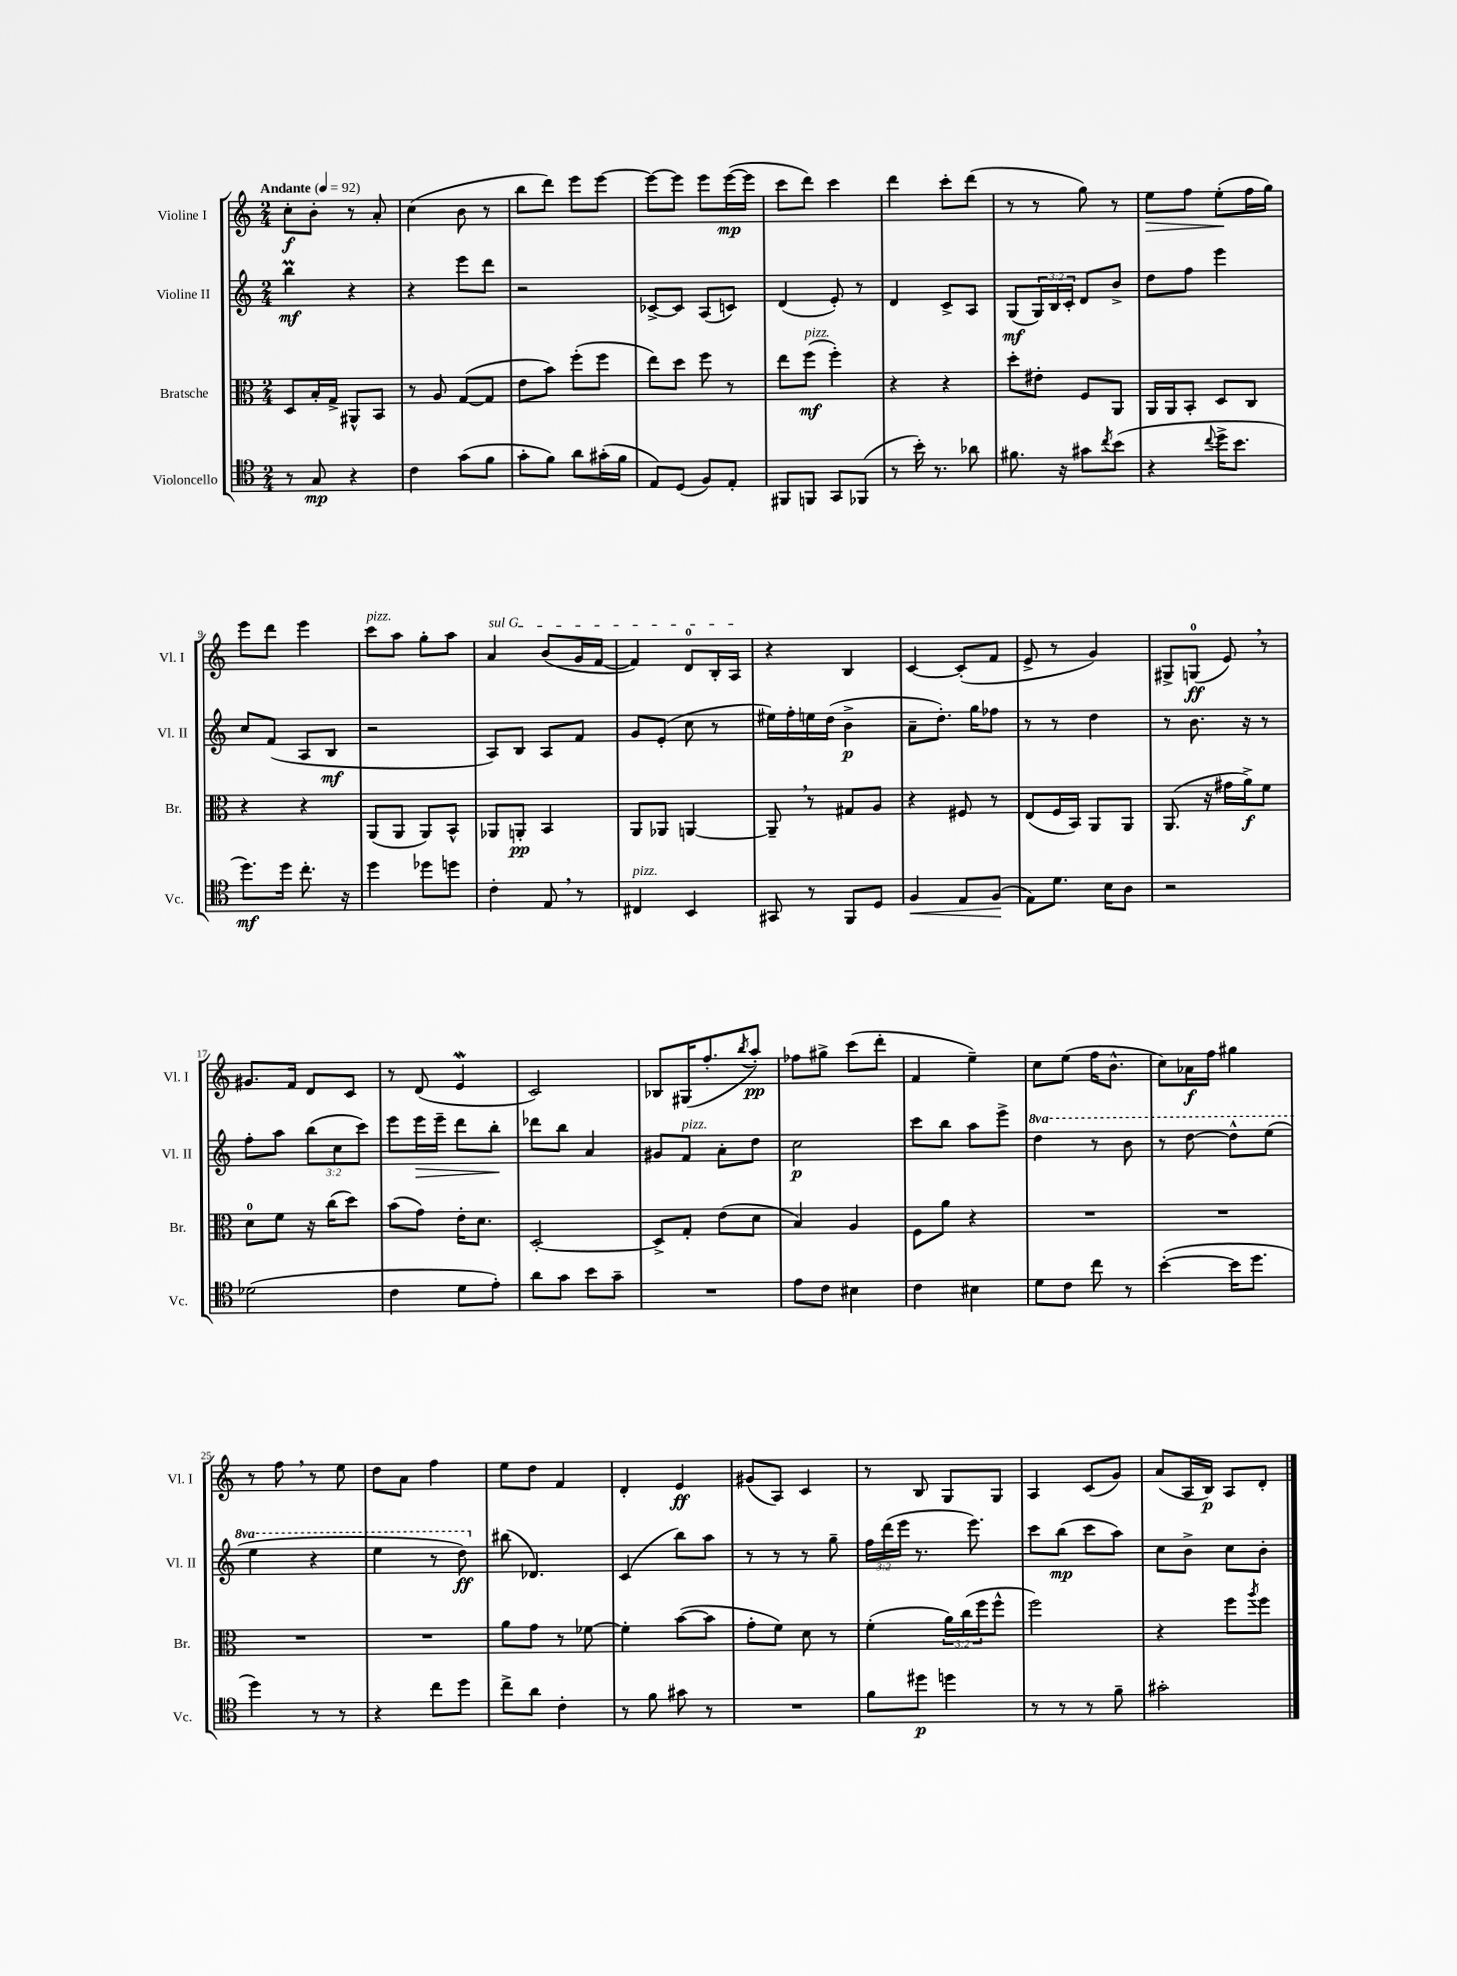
<<
\new StaffGroup <<
\new Staff = "s0" \with { instrumentName = "Violine I" shortInstrumentName = "Vl. I" } {
    \clef treble \key c \major \numericTimeSignature \time 2/4 \tempo "Andante" 4 = 92
    c''8-.\f b'8-. r8 a'8-. |
    c''4( b'8 r8 |
    b''8 d'''8) e'''8 e'''8~ |
    e'''8~ e'''8 e'''8 e'''16~\mp( e'''16 |
    c'''8 d'''8) c'''4 |
    d'''4 c'''8-. d'''8( |
    r8 r8 g''8) r8 |
    e''8\> f''8 e''8-.\!( f''16 g''16) |
    e'''8 d'''8 e'''4 |
    c'''8^\markup { \italic "pizz." } a''8 g''8-. a''8 |
    \once \override TextSpanner.bound-details.left.text = \markup { \italic "sul G" } a'4\startTextSpan b'8( g'16 f'16~ |
    f'4) d'8-0 b16-. a16\stopTextSpan |
    r4 b4 |
    c'4~ c'8-.( f'8 |
    e'8-> r8 g'4) |
    gis8-> g8-0\ff( e'8) \breathe r8 |
    gis'8. f'16 d'8 c'8 |
    r8 d'8( e'4\mordent |
    c'2) |
    bes8 gis16( f''8.-. \acciaccatura { b''8 } a''8-.\pp) |
    fes''8 gis''8-> c'''8( d'''8-. |
    f'4 e''4--) |
    c''8 e''8( f''16 b'8.-^ |
    c''8) aes'16\f f''16 gis''4 |
    r8 f''8 \breathe r8 e''8 |
    d''8 a'8 f''4 |
    e''8 d''8 f'4 |
    d'4-. e'4\ff |
    gis'8( a8) c'4 |
    r8 b8 g8 g8 |
    a4 c'8( g'8) |
    a'8( a16 b16\p) a8 d'8-. \bar "|." |
}
\new Staff = "s1" \with { instrumentName = "Violine II" shortInstrumentName = "Vl. II" } {
    \clef treble \key c \major \numericTimeSignature \time 2/4 \override Staff.TupletNumber.text = #tuplet-number::calc-fraction-text \set Staff.ottavationMarkups = #ottavation-simple-ordinals
    b''4\prall\mf r4 |
    r4 e'''8 d'''8 |
    r2 |
    ces'8~-> ces'8 a8( c'8) |
    d'4( e'8-.) r8 |
    d'4 c'8-> a8 |
    g8\mf( \tuplet 3/2 { g16) b16 c'16-. } d'8 b'8-> |
    d''8 f''8 e'''4 |
    c''8 f'8( a8 b8\mf |
    r2 |
    a8) b8 a8 f'8 |
    g'8 e'8-.( c''8 r8 |
    eis''16) f''16-. e''16 d''16( b'4->\p |
    a'8-- d''8.-.) g''16 fes''8 |
    r8 r8 d''4 |
    r8 b'8. r16 r8 |
    f''8-. a''8 \tuplet 3/2 { b''8( c''8 c'''8) } |
    e'''8 e'''16\> e'''16-- d'''8 b''8-.\! |
    des'''8 b''8 a'4 |
    gis'8 f'8^\markup { \italic "pizz." } a'8-. d''8 |
    c''2\p |
    c'''8 b''8 a''8 e'''8-> |
    \ottava #1 d'''4 r8 b''8 |
    r8 d'''8~ d'''8-^ e'''8( |
    e'''4 r4 |
    e'''4 r8 d'''8\ff) \ottava #0 |
    bis''8( des'4.) |
    c'4( b''8) a''8 |
    r8 r8 r8 g''8-- |
    \tuplet 3/2 { f''16 d'''16( e'''16 } r8. e'''8.) |
    c'''8 b''8\mp( c'''8 a''8) |
    c''8 b'8-> c''8 b'8-. \bar "|." |
}
\new Staff = "s2" \with { instrumentName = "Bratsche" shortInstrumentName = "Br." } {
    \clef alto \key c \major \numericTimeSignature \time 2/4 \override Staff.TupletNumber.text = #tuplet-number::calc-fraction-text
    d8 b16-. g16-> ais,8-^ b,8 |
    r8 a8 g8~( g8 |
    e'8 b'8) f''8-.( f''8 |
    e''8) d''8 f''8 r8 |
    e''8 f''8\mf^\markup { \italic "pizz." }( f''4-.) |
    r4 r4 |
    d''8-. eis'8-. f8 a,8 |
    a,16 a,16 b,8-. d8 c8 |
    r4 r4 |
    a,8( a,8 a,8) b,8-^ |
    aes,8 a,8-.\pp b,4 |
    a,8 aes,8 a,4~ |
    a,8-- \breathe r8 gis8 a8 |
    r4 fis8 r8 |
    e8( f16 b,16) a,8 a,8 |
    a,8.( r16 gis'16 a'16->\f) f'8 |
    d'8-0 f'8 r16 c''16( d''8) |
    b'8( g'8) e'16-. d'8. |
    d2~-. |
    d8-> g8-. e'8( d'8 |
    b4) a4 |
    f8 a'8 r4 |
    R2 |
    R2 |
    R2 |
    R2 |
    a'8 g'8 r8 fes'8~ |
    fes'4-. b'8~( b'8 |
    g'8-. f'8) d'8 r8 |
    f'4-.( \tuplet 3/2 { a'16) c''16( f''16 } f''8-^ |
    f''2) |
    r4 f''8 \acciaccatura { a''8 } f''8 \bar "|." |
}
\new Staff = "s3" \with { instrumentName = "Violoncello" shortInstrumentName = "Vc." } {
    \clef tenor \key c \major \numericTimeSignature \time 2/4
    r8 g8\mp r4 |
    c'4 g'8( f'8 |
    g'8-. f'8) a'8 gis'16-.( f'16 |
    e8) d8( f8) e8-. |
    fis,8 f,8 g,8 fes,8( |
    r8 b'16-.) r8. aes'8 |
    fis'8. r16 gis'8 \acciaccatura { c''8 } b'8( |
    r4 \appoggiatura { c''8 } d''16-> b'8. |
    d''8.\mf) d''16 c''8.-. r16 |
    d''4 des''8 d''8 |
    c'4-. e8 \breathe r8 |
    cis4^\markup { \italic "pizz." } b,4 |
    gis,8 r8 f,8 d8 |
    f4\< e8 f8\!( |
    e8) d'8. b16 a8 |
    r2 |
    des'2( |
    c'4 d'8 e'8-.) |
    a'8 g'8 b'8 g'8-- |
    R2 |
    e'8 c'8 bis4 |
    c'4 bis4 |
    d'8 c'8 c''8 r8 |
    b'4~-.( b'16 d''8. |
    d''4) r8 r8 |
    r4 c''8 d''8 |
    c''8-> a'8 c'4-. |
    r8 f'8 gis'8 r8 |
    R2 |
    f'8 dis''8\p d''4 |
    r8 r8 r8 f'8-- |
    gis'2-. \bar "|." |
}
>>
>>
